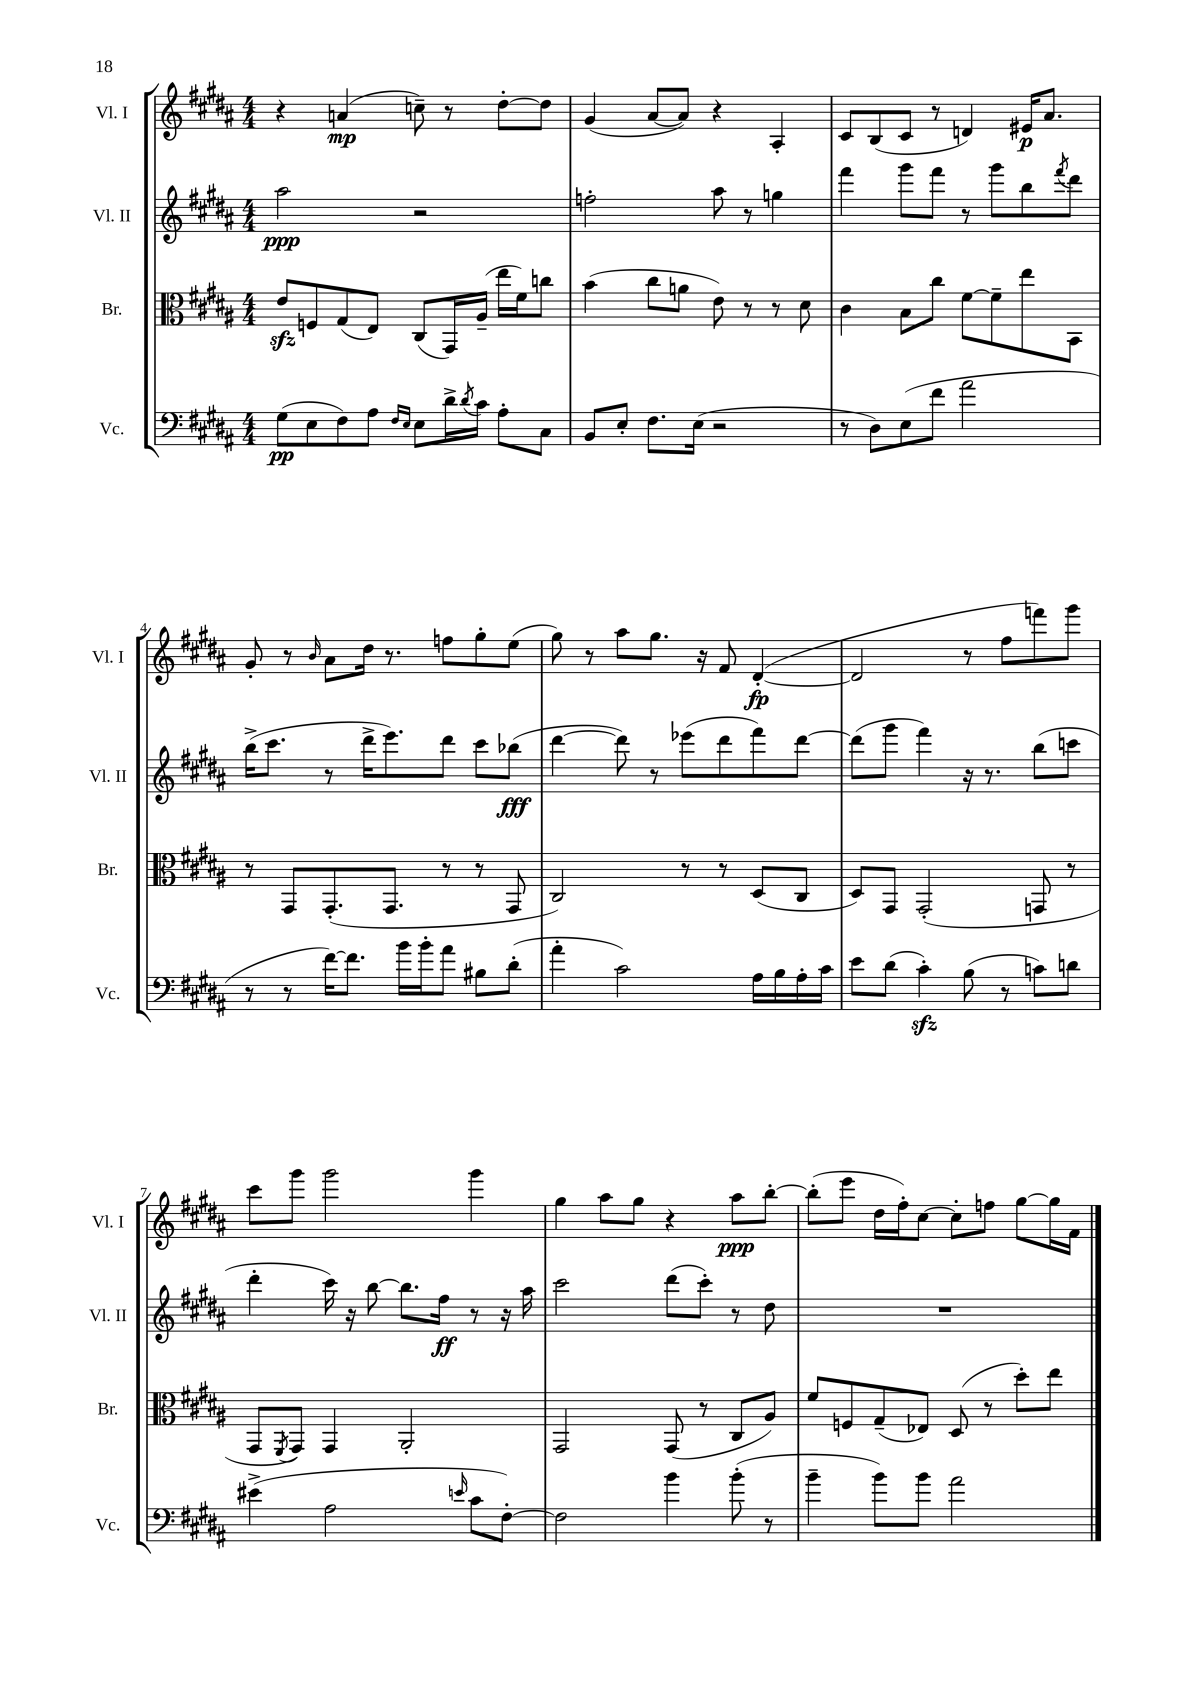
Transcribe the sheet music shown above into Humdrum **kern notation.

**kern	**kern	**kern	**kern
*staff4	*staff3	*staff2	*staff1
*clefF4	*clefC3	*clefG2	*clefG2
*k[f#c#g#d#a#]	*k[f#c#g#d#a#]	*k[f#c#g#d#a#]	*k[f#c#g#d#a#]
*M4/4	*M4/4	*M4/4	*M4/4
(8G#	8e	2aa#	4r
8E	8F	.	.
8F#)	(8G#	.	(4a
8A#	8E)	.	.
16qqF#	.	.	.
16qqE	.	.	.
8E	(8C#	2r	8cc~)
16d#^	16GG#)	.	8r
8qd#	.	.	.
16c#	(16A#~	.	.
8A#'	16ee	.	[8dd#'
.	16f#)	.	.
8C#	8cc	.	8dd#]
=	=	=	=
8BB	(4b	2ff'	(4g#
8E'	.	.	.
8.F#	8cc#	.	[8a#
.	8a	.	8a#])
(16E	.	.	.
2r	8e)	8aa#	4r
.	8r	8r	.
.	8r	4gg	4A#'
.	8d#	.	.
=	=	=	=
8r	4c#	4fff#	8c#
8D#)	.	.	(8B
(8E	8B	8ggg#	8c#
8f#	8cc#	8fff#	8r
2a#	[8f#	8r	4d)
.	8f#~]	8ggg#	.
.	8ee	8bb	16e#
.	.	.	8.a#
.	.	8qfff#	.
.	8BB	8ddd#	.
=	=	=	=
8r	8r	(16bb^	8g#'
.	.	8.ccc#	.
8r	8GG#	.	8r
.	.	.	16qqb
[16f#)	(8.GG#'	8r	8a#
8.f#]	.	.	.
.	.	16ddd#^	16dd#
.	8.GG#	8.eee)	8.r
16b	.	.	.
16b'	.	.	.
8a#	8r	8ddd#	8ff
8B#	8r	8ccc#	8gg#'
(8d#'	8GG#	(8bb-	(8ee
=	=	=	=
4a#'	2C#)	[4ddd#	8gg#)
.	.	.	8r
2c#)	.	8ddd#])	8aa#
.	.	8r	8.gg#
.	8r	(8eee-	.
.	.	.	16r
.	8r	8ddd#	8f#
16A#	(8D#	8fff#)	([4d#'
16B	.	.	.
16A#'	8C#	[8ddd#	.
16c#	.	.	.
=	=	=	=
8e	8D#)	(8ddd#]	2d#]
(8d#	8GG#	8ggg#	.
4c#')	(2GG#'	4fff#)	.
(8B	.	16r	8r
.	.	8.r	.
8r	.	.	8ff#
8c)	8GG	(8bb	8fff)
8d	8r	8ccc	8ggg#
=	=	=	=
(4e#^	8GG#	4ddd#'	8ccc#
.	8qFF#	.	.
.	8GG#)	.	8ggg#
2A#	4GG#	16ccc#)	2ggg#
.	.	16r	.
.	.	[8bb	.
.	2AA#'	8.bb]	.
.	.	16ff#	.
16qqe	.	.	.
8c#	.	8r	4ggg#
[8F#')	.	16r	.
.	.	16aa#	.
=	=	=	=
2F#]	2GG#	2ccc#	4gg#
.	.	.	8aa#
.	.	.	8gg#
4b	(8GG#	(8ddd#	4r
.	8r	8ccc#')	.
(8b'	8C#	8r	8aa#
8r	8A#)	8dd#	[8bb'
=	=	=	=
4b~	8f#	1r	(8bb']
.	8F	.	8eee
8b)	(8G#~	.	16dd#
.	.	.	16ff#')
8b	8E-)	.	[8cc#
2a#	(8D#	.	8cc#']
.	8r	.	8ff
.	8dd#')	.	[8gg#
.	8ee	.	16gg#]
.	.	.	16f#
==	==	==	==
*-	*-	*-	*-
